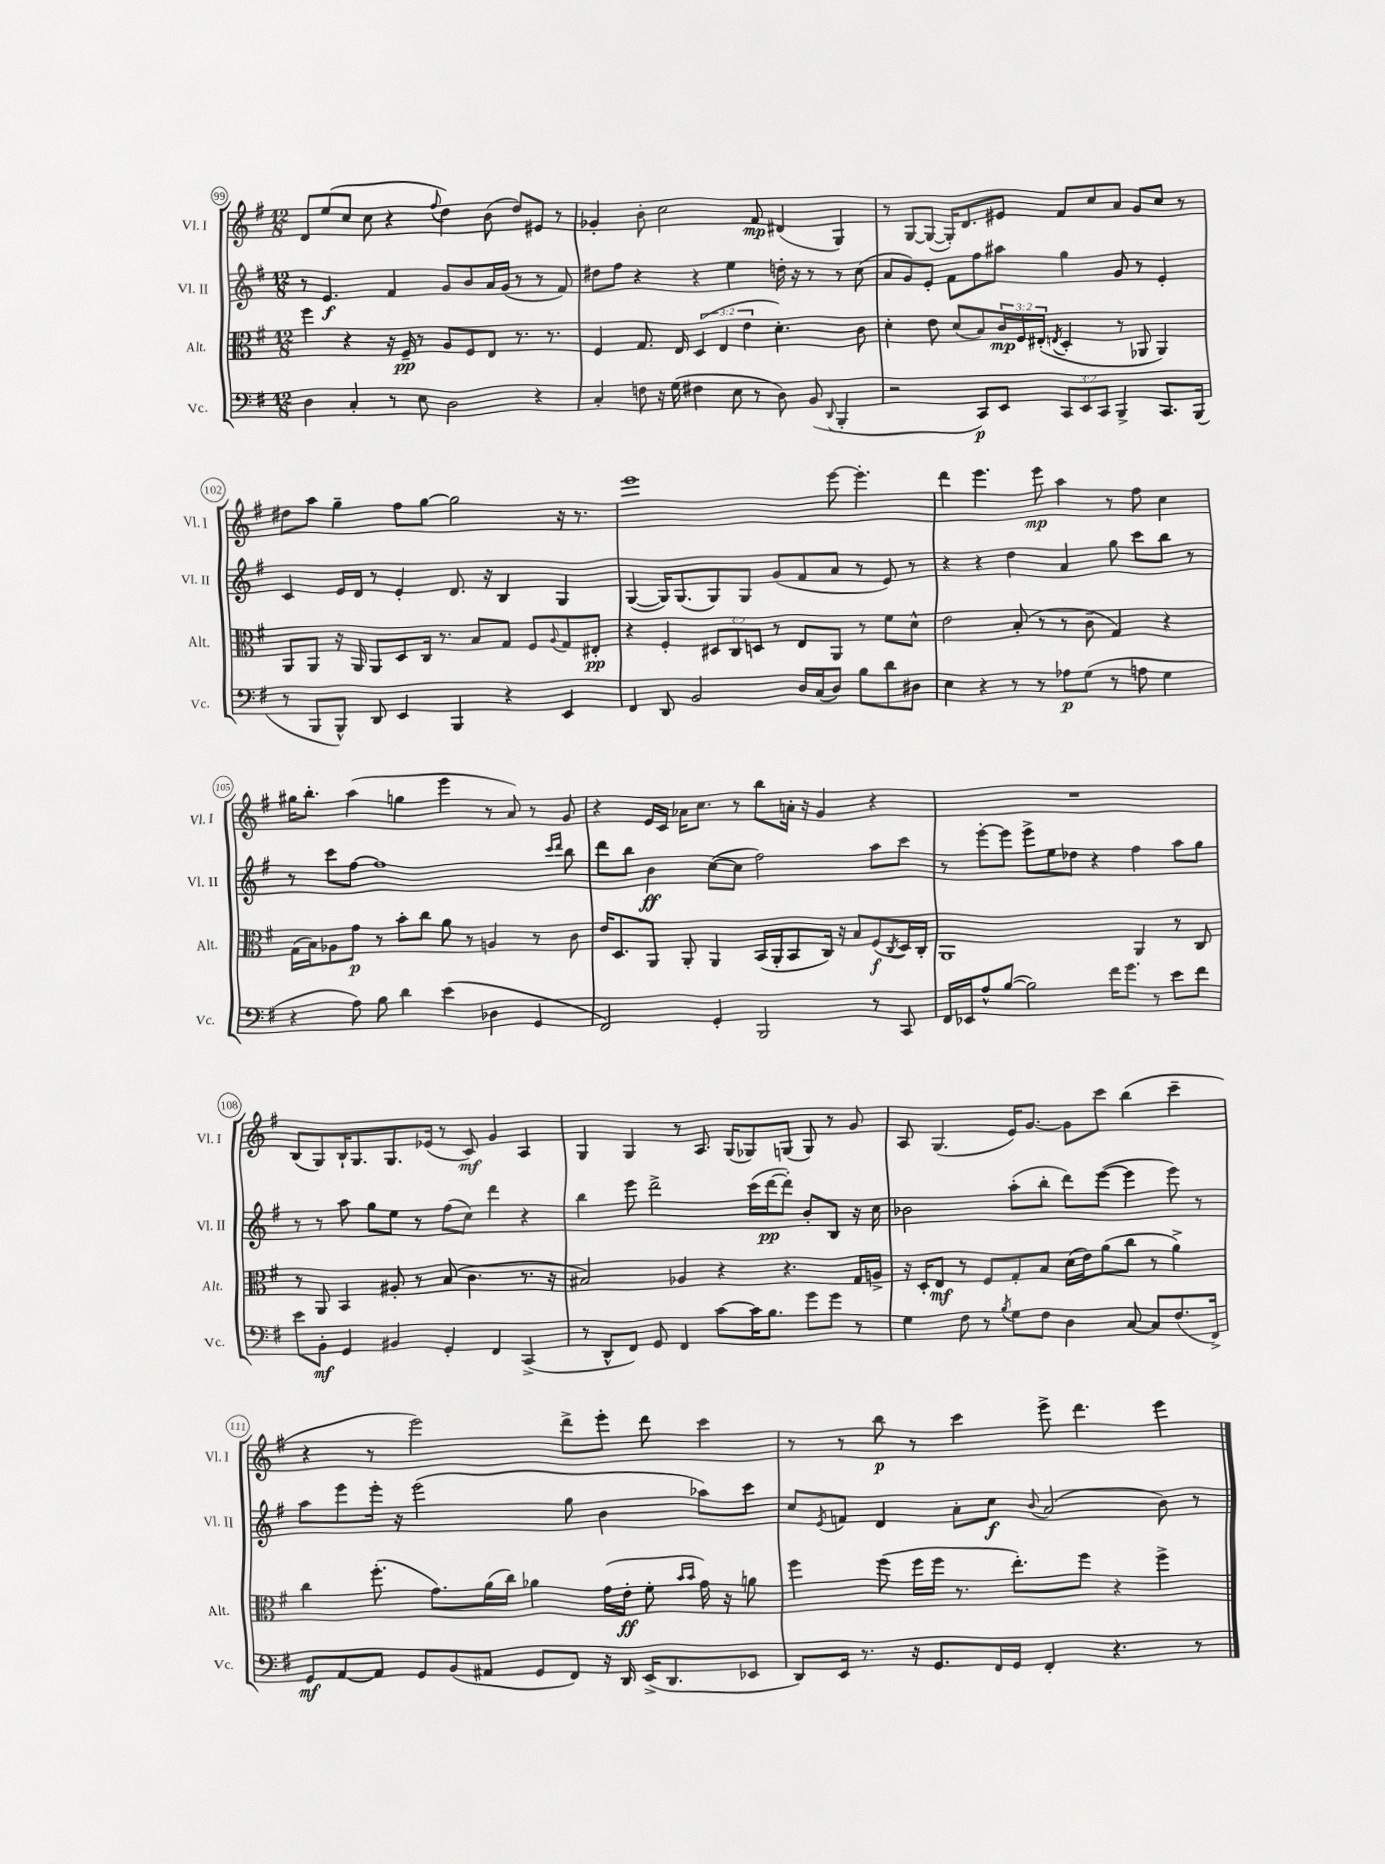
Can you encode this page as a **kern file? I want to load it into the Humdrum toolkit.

**kern	**dynam	**kern	**dynam	**kern	**dynam	**kern	**dynam
*part4	*part4	*part3	*part3	*part2	*part2	*part1	*part1
*staff4	*staff4	*staff3	*staff3	*staff2	*staff2	*staff1	*staff1
*I"Vc.	*	*I"Alt.	*	*I"Vl. II	*	*I"Vl. I	*
*I'Vc.	*	*I'Alt.	*	*I'Vl. II	*	*I'Vl. I	*
*clefF4	*	*clefC3	*	*clefG2	*	*clefG2	*
*k[f#]	*	*k[f#]	*	*k[f#]	*	*k[f#]	*
*M12/8	*	*M12/8	*	*M12/8	*	*M12/8	*
=99	=99	=99	=99	=99	=99	=99	=99
4D\	.	4ff#\	.	8r	.	8d/L	.
.	.	.	.	4.e/	f	(8ee/	.
4C'/	.	4r	.	.	.	8cc/J	.
.	.	.	.	.	.	8cc\	.
8r	.	16r	.	4f#/	.	4r	.
.	.	16F#~/	pp	.	.	.	.
8E\	.	8r	.	.	.	.	.
.	.	.	.	.	.	8qqff#/	.
2D\	.	8A/L	.	8g/L	.	4dd\)	.
.	.	8F#/	.	8b/	.	.	.
.	.	8E/J	.	16a/L	.	(8b\	.
.	.	.	.	(16g/JJ	.	.	.
.	.	8.r	.	8r	.	8dd/L)	.
4r	.	.	.	8r	.	8e#X/J	.
.	.	8.r	.	.	.	.	.
.	.	.	.	8f#/)	.	8r	.
=100	=100	=100	=100	=100	=100	=100	=100
4C'/	.	4F#/	.	8dd#X\L	.	4g-X'/	.
.	.	.	.	8ff#\J	.	.	.
8Fn\	.	8.G/	.	4r	.	8b'\	.
16r	.	.	.	.	.	2cc\	.
(16G\	.	16E/	.	.	.	.	.
4F#X\	.	(6D/	.	4r	.	.	.
.	.	6E/	.	.	.	.	.
8E\	.	.	.	4ee\	.	.	.
.	.	6e\	.	.	.	.	.
8r	.	.	.	.	.	8f#/	mp
8D\)	.	4.d'\)	.	16ddn'\	.	(4d#X/	.
.	.	.	.	16r	.	.	.
(8BB/	.	.	.	8r	.	.	.
8qqDD/	.	.	.	.	.	.	.
4BBB'/	.	.	.	8r	.	4G/)	.
.	.	8c\	.	(8cc\	.	.	.
=101	=101	=101	=101	=101	=101	=101	=101
2r	.	4d'\	.	8a/L	.	8r	.
.	.	.	.	8g/)	.	[8G/L	.
.	.	8e\	.	8e'/J	.	(8G/J_	.
.	.	(8d/L	.	8f#\L	.	16G'/KL])	.
.	.	.	.	.	.	8.d/	.
8CC/L)	p	8B/)	.	8ff#\	.	.	.
8EE/J	.	24c/L	mp	8aa#X\J	.	8e#X/J	.
.	.	24F#/	.	.	.	.	.
.	.	(24E#X'/JJ	.	.	.	.	.
.	.	8qEn/	.	.	.	.	.
12CC/L	.	4D'/	.	4gg\	.	8f#/L	.
12EE/	.	.	.	.	.	.	.
.	.	.	.	.	.	8cc/	.
12CC/J	.	.	.	.	.	.	.
4BBB^/	.	8r	.	8g/	.	8a/J	.
.	.	8AA-X/	.	8r	.	8g/L	.
8.CC/L	.	4AA-/)	.	4e'/	.	8cc/J	.
.	.	.	.	.	.	8r	.
(16BBB/Jk	.	.	.	.	.	.	.
!!LO:LB:g=z
=102	=102	=102	=102	=102	=102	=102	=102
8r	.	8AA/L	.	4c/	.	8dd#X\L	.
8BBB/L	.	8AA/J	.	.	.	8aa\J	.
8BBB^^/J)	.	16r	.	16e/LL	.	4gg~\	.
.	.	16AA/	.	16d/JJ	.	.	.
8DD/	.	8AA/L	.	8r	.	.	.
4EE/	.	8D/	.	4e'/	.	8ff#\L	.
.	.	16C/Jk	.	.	.	[8gg\J	.
.	.	8.r	.	.	.	.	.
4BBB/	.	.	.	8.d/	.	2gg\]	.
.	.	8B/L	.	.	.	.	.
.	.	.	.	16r	.	.	.
4r	.	8G/J	.	4B/	.	.	.
.	.	8F#/L	.	.	.	.	.
.	.	8qqA/	.	.	.	.	.
4EE/	.	8G/	.	4G/	.	16r	.
.	.	.	.	.	.	8.r	.
.	.	8E#X'/J	pp	.	.	.	.
=103	=103	=103	=103	=103	=103	=103	=103
4FF#/	.	4r	.	([4G/	.	1eee	.
8DD/	.	4F#'/	.	16G/KL])	.	.	.
.	.	.	.	(8.G/	.	.	.
2BB/	.	.	.	.	.	.	.
.	.	12D#X/L	.	8G/)	.	.	.
.	.	12C/	.	.	.	.	.
.	.	.	.	8G/J	.	.	.
.	.	12Dn/J	.	.	.	.	.
.	.	8r	.	(8g/L	.	.	.
16D/LL	.	8E/L	.	8f#/	.	.	.
(16C/J	.	.	.	.	.	.	.
8D/J)	.	8AA/J	.	8a/J	.	[8eee\	.
8B\L	.	8r	.	8r	.	4.eee'\]	.
8d\	.	8f#\L	.	8e/)	.	.	.
8D#X\J	.	8d^^\J	.	8r	.	.	.
=104	=104	=104	=104	=104	=104	=104	=104
4E\	.	2e\	.	4r	.	4ddd\	.
4r	.	.	.	4r	.	4.eee\	.
8r	.	(8B'/	.	4dd\	.	.	.
8r	.	8r	.	.	.	8eee\	mp
8A-X\L	p	8r	.	4a/	.	4aa\	.
(8G\J	.	8c~\	.	.	.	.	.
8r	.	4G/)	.	8gg\	.	8r	.
8An\	.	.	.	8ccc\L	.	8ff#\	.
4G\	.	4r	.	8bb\J	.	4cc\	.
.	.	.	.	8r	.	.	.
!!LO:LB:g=z
=105	=105	=105	=105	=105	=105	=105	=105
4r	.	(16G\LL	.	8r	.	16gg#X\KL	.
.	.	16B\J)	.	.	.	8.bb'\J	.
.	.	8A-X\	.	8ccc\L	.	.	.
8A\)	.	8g\J	p	[8ff#\J	.	(4aa\	.
8B\	.	8r	.	1ff#]	.	.	.
4d\	.	8b'\L	.	.	.	4ggn\	.
.	.	8cc\J	.	.	.	.	.
(4e\	.	8a\	.	.	.	4eee\	.
.	.	8r	.	.	.	.	.
4D-X\	.	4An/	.	.	.	8r	.
.	.	.	.	.	.	8a/)	.
4GG/	.	8r	.	.	.	8r	.
.	.	.	.	16qqccc/LL	.	.	.
.	.	.	.	16qqddd/JJ	.	.	.
.	.	8c\	.	8bb\	.	8g/	.
=106	=106	=106	=106	=106	=106	=106	=106
2FF#/)	.	16e/KL	.	8ddd\L	.	4r	.
.	.	8.D/	.	.	.	.	.
.	.	.	.	8bb\J	.	.	.
.	.	8AA/J	.	4b\	ff	16e/LL	.
.	.	.	.	.	.	16c/JJ	.
.	.	8AA'/	.	.	.	16a-X\KL	.
.	.	.	.	.	.	8.cc\J	.
4GG'/	.	4AA/	.	([8cc\L	.	.	.
.	.	.	.	8cc\J]	.	8r	.
2BBB/	.	(16BB/LL	.	2ff#\)	.	8bb\L	.
.	.	16AA'/J	.	.	.	.	.
.	.	8BB/	.	.	.	16an'\Jk	.
.	.	.	.	.	.	16r	.
.	.	16C/Jk)	.	.	.	4g/	.
.	.	16r	.	.	.	.	.
.	.	8B/L	.	.	.	.	.
8r	.	(8F#/	f	8aa\L	.	4r	.
.	.	8qC/	.	.	.	.	.
8CC/	.	16D/L)	.	8ccc\J	.	.	.
.	.	16C'/JJ	.	.	.	.	.
=107	=107	=107	=107	=107	=107	=107	=107
16FF#/LL	.	1AA	.	8r	.	1.r	.
16EE-X/J	.	.	.	.	.	.	.
8A^^/	.	.	.	[8eee'\L	.	.	.
([8B/J	.	.	.	8eee\J]	.	.	.
2B\])	.	.	.	8eee^\L	.	.	.
.	.	.	.	8ee\	.	.	.
.	.	.	.	8dd-X\J	.	.	.
.	.	.	.	4r	.	.	.
16f#\KL	.	.	.	.	.	.	.
8.g\J	.	.	.	.	.	.	.
.	.	4AA/	.	4ff#\	.	.	.
8r	.	.	.	.	.	.	.
8e\L	.	8r	.	8aa\L	.	.	.
8f#\J	.	8C/	.	8gg\J	.	.	.
!!LO:LB:g=z
=108	=108	=108	=108	=108	=108	=108	=108
8e\L	.	8r	.	8r	.	(8B/L	.
8BB'\J	mf	8AA/	.	8r	.	8G/)	.
4GG/	.	4BB/	.	8aa\	.	16B`/K	.
.	.	.	.	.	.	8.G/	.
.	.	.	.	8gg\L	.	.	.
4BB#X/	.	8A#X'/	.	8ee\J	.	8.G/	.
.	.	8r	.	8r	.	.	.
.	.	.	.	.	.	(16e-X/Jk	.
4GG'/	.	(8B/	.	(8ff#\L	.	8r	.
.	.	4.c\	.	8cc\J)	.	8c/)	mf
4FF#/	.	.	.	4ddd\	.	4g/	.
(4CC^/	.	8.r	.	4r	.	4A/	.
.	.	16r	.	.	.	.	.
=109	=109	=109	=109	=109	=109	=109	=109
8r	.	2B#X/)	.	4bb\	.	4G/	.
8DD^^/L	.	.	.	.	.	.	.
8FF#/J)	.	.	.	8eee\	.	4G/	.
8GG/	.	.	.	2ddd^\	.	.	.
4FF#/	.	4A-X/	.	.	.	8r	.
.	.	.	.	.	.	8.A/	.
[8c\L	.	4r	.	.	.	.	.
.	.	.	.	.	.	(16G/KL	.
16c\K]	.	.	.	(16ccc\LL	.	8G-X/)	.
8.B\J	.	.	.	[16ddd\J	pp	.	.
.	.	4.r	.	8ddd'\J])	.	(8Gn/J	.
8g\L	.	.	.	8b'/L	.	8G/)	.
8g\J	.	.	.	8B/J	.	8r	.
8r	.	16G/LL	.	16r	.	8g/	.
.	.	16An^/JJ	.	16cc\	.	.	.
=110	=110	=110	=110	=110	=110	=110	=110
4G\	.	16r	.	2b-X\	.	8A/	.
.	.	16D'/KL	.	.	.	.	.
.	.	8E/J	mf	.	.	(4.G/	.
8F#\	.	8r	.	.	.	.	.
8r	.	8F#/L	.	.	.	.	.
8qB/	.	.	.	.	.	.	.
8G\L	.	8G'/	.	(8aa'\L	.	16e/KL)	.
.	.	.	.	.	.	[8.g/J	.
8F#\J	.	8B/J	.	8bb'\J	.	.	.
4D\	.	(16d\LL	.	8ddd\L)	.	8g\L]	.
.	.	16e\J)	.	.	.	.	.
.	.	(8a\	.	([8eee\J	.	8ccc\J	.
[8C/	.	8cc\J	.	4eee\]	.	(4bb\	.
8C/L]	.	8r	.	.	.	.	.
(8.F#/	.	4a^\)	.	8eee\)	.	4ccc~\	.
.	.	.	.	8r	.	.	.
16FF#^/Jk)	.	.	.	.	.	.	.
!!LO:LB:g=z
=111	=111	=111	=111	=111	=111	=111	=111
8GG/L	mf	4cc\	.	8aa\L	.	4r	.
[8AA/	.	.	.	8eee\	.	.	.
8AA/J]	.	(8.ff#'\	.	16eee'\Jk	.	8r	.
.	.	.	.	16r	.	.	.
8GG/L	.	.	.	(2eee\	.	2eee\)	.
.	.	8.g\L)	.	.	.	.	.
(8BB/	.	.	.	.	.	.	.
8AA#X/J	.	(16a\L	.	.	.	.	.
.	.	16cc\JJ)	.	.	.	.	.
8GG/L	.	4a-X\	.	.	.	.	.
8FF#/J)	.	.	.	8gg\	.	8ddd^\L	.
16r	.	(16g\LL	.	4b\	.	8eee'\J	.
16DD/	.	16e'\JJ	ff	.	.	.	.
(16EE^/KL	.	8f#'\	.	.	.	8ddd\	.
8.DD/	.	.	.	.	.	.	.
.	.	16qqb/LL	.	.	.	.	.
.	.	16qqb/JJ	.	.	.	.	.
.	.	16g\)	.	8aa-X\L)	.	4ccc\	.
.	.	16r	.	.	.	.	.
8EE-X/J	.	8an\	.	8ccc\J	.	.	.
=112	=112	=112	=112	=112	=112	=112	=112
8DD/L)	.	4ff#\	.	8cc/L	.	8r	.
.	.	.	.	8qe/	.	.	.
16EE/Jk	.	.	.	8fn/J	.	8r	.
8.r	.	.	.	.	.	.	.
.	.	(8ff#\	.	4d/	.	8bb\	p
16r	.	16ff#\LL	.	.	.	8r	.
8.GG/L	.	16ff#\JJ	.	.	.	.	.
.	.	8.r	.	8a'\L	.	4ccc\	.
16FF#/L	.	.	.	8cc\J	f	.	.
16GG/JJ	.	8.ee'\L)	.	.	.	.	.
.	.	.	.	8qqb/	.	.	.
4FF#'/	.	.	.	(2a/	.	8eee^\	.
.	.	8ff#\J	.	.	.	4.ddd\	.
4.r	.	4r	.	.	.	.	.
.	.	4ff#^\	.	8b\)	.	4eee\	.
8r	.	.	.	8r	.	.	.
==	==	==	==	==	==	==	==
*-	*-	*-	*-	*-	*-	*-	*-
